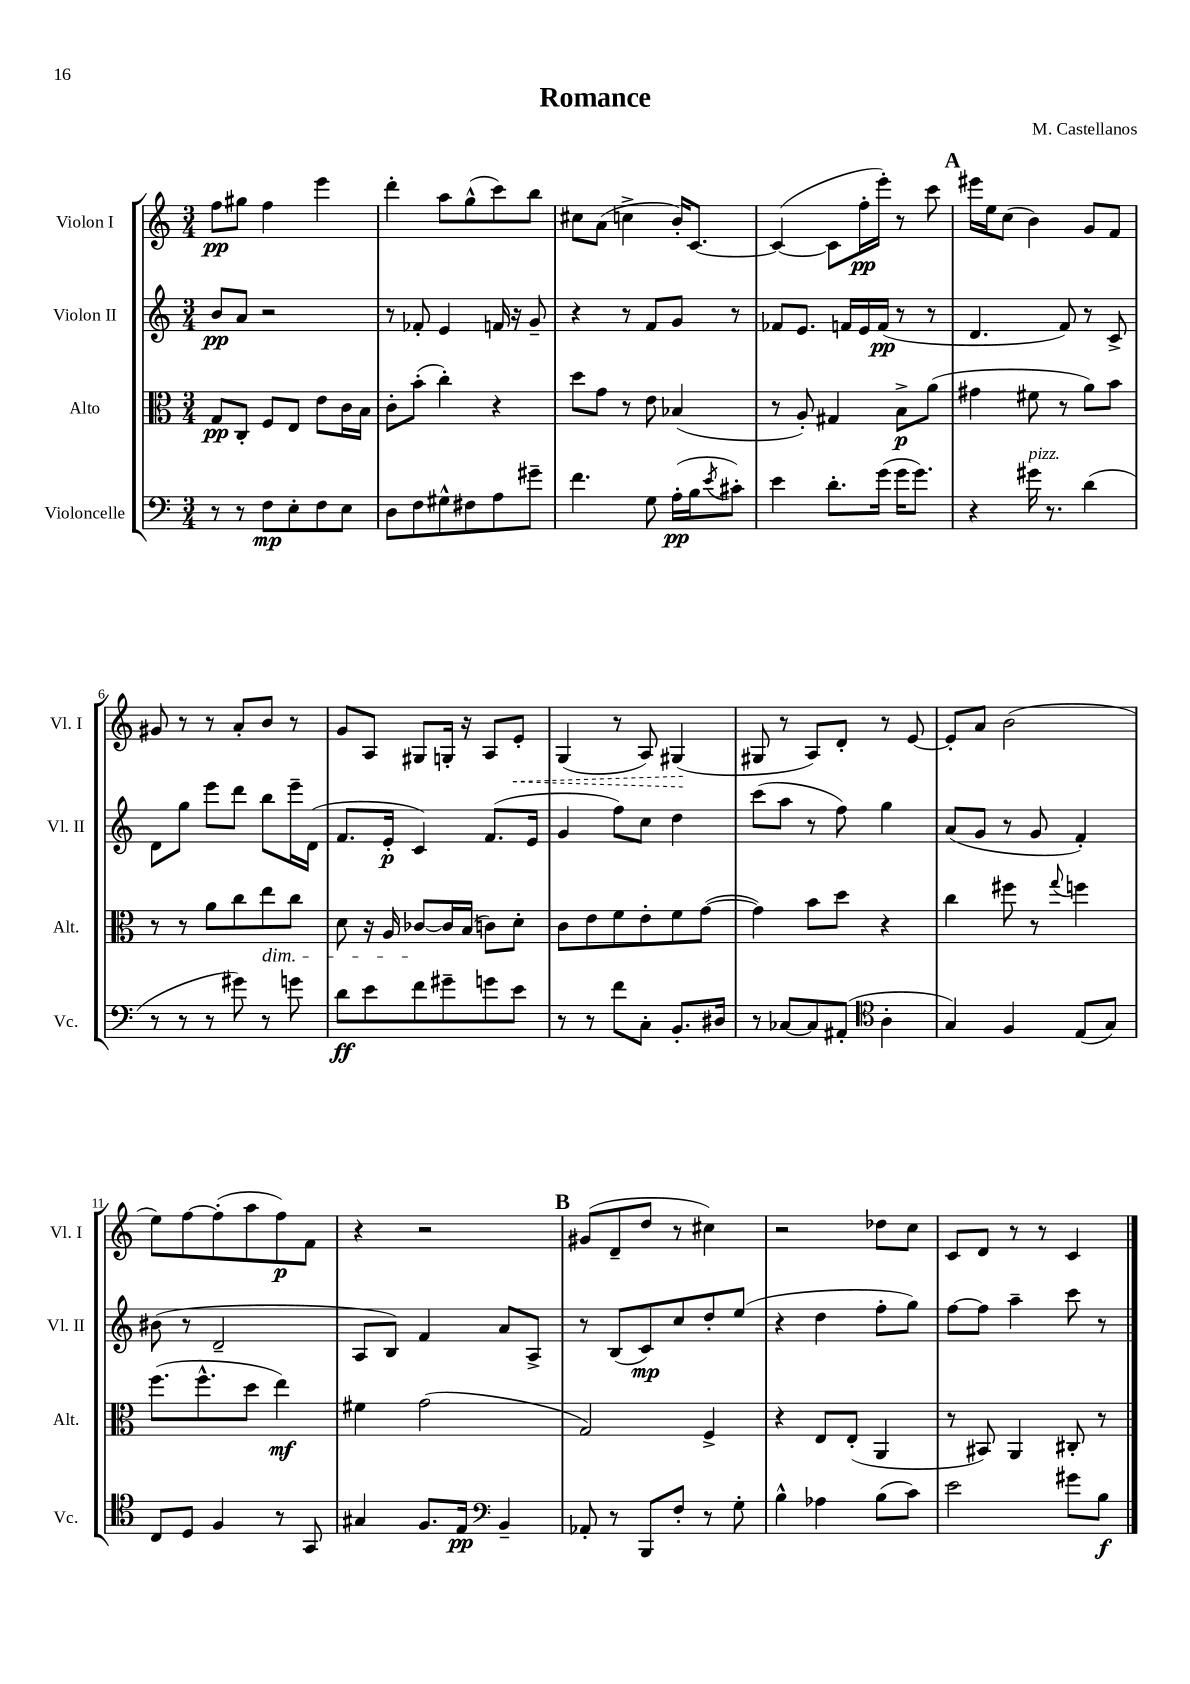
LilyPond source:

\header { title = "Romance" composer = "M. Castellanos" }
<<
\new StaffGroup <<
\new Staff = "s0" \with { instrumentName = "Violon I" shortInstrumentName = "Vl. I" } {
    \clef treble \key c \major \numericTimeSignature \time 3/4
    f''8\pp gis''8 f''4 e'''4 |
    d'''4-. a''8 g''8-^( c'''8) b''8 |
    cis''8 a'8( c''4-> b'16-.) c'8.~ |
    c'4~( c'8 f''16-.\pp e'''16-.) r8 c'''8 |
    \mark \markup { \bold "A" } eis'''16 e''16 c''8( b'4) g'8 f'8 |
    gis'8 r8 r8 a'8-. b'8 r8 |
    g'8 a8 gis8 g16-. r16 a8 \once \override Hairpin.style = #'dashed-line e'8-.\< |
    g4( r8 a8) gis4\!( |
    gis8 r8 a8) d'8-. r8 e'8~ |
    e'8-. a'8 b'2( |
    e''8) f''8~ f''8-.( a''8 f''8\p) f'8 |
    r4 r2 |
    \mark \markup { \bold "B" } gis'8( d'8-- d''8 r8 cis''4) |
    r2 des''8 c''8 |
    c'8 d'8 r8 r8 c'4 \bar "|." |
}
\new Staff = "s1" \with { instrumentName = "Violon II" shortInstrumentName = "Vl. II" } {
    \clef treble \key c \major \numericTimeSignature \time 3/4
    b'8\pp a'8 r2 |
    r8 fes'8-. e'4 f'16 r16 g'8-- |
    r4 r8 f'8 g'8 r8 |
    fes'8 e'8. f'16 e'16 f'16\pp( r8 r8 |
    \mark \markup { \bold "A" } d'4. f'8) r8 c'8-> |
    d'8 g''8 e'''8 d'''8 b''8 e'''16-- d'16( |
    f'8. e'16-.\p c'4) f'8.( e'16 |
    g'4 f''8) c''8 d''4 |
    c'''8( a''8 r8 f''8) g''4 |
    a'8( g'8 r8 g'8 f'4-.) |
    bis'8( r8 d'2-- |
    a8 b8) f'4 a'8 a8-> |
    \mark \markup { \bold "B" } r8 b8( c'8\mp) c''8 d''8-. e''8( |
    r4 d''4 f''8-. g''8) |
    f''8~ f''8 a''4-- c'''8 r8 \bar "|." |
}
\new Staff = "s2" \with { instrumentName = "Alto" shortInstrumentName = "Alt." } {
    \clef alto \key c \major \numericTimeSignature \time 3/4
    g8\pp c8-. f8 e8 e'8 c'16 b16 |
    c'8-. b'8-.( c''4-.) r4 |
    d''8 g'8 r8 e'8 bes4( |
    r8 a8-.) gis4 b8->\p a'8( |
    \mark \markup { \bold "A" } gis'4 fis'8 r8 a'8) b'8 |
    r8 r8 a'8 c''8 e''8\dim c''8 |
    d'8 r16 a16 ces'8~\! ces'16 b16( c'8) d'8-. |
    c'8 e'8 f'8 e'8-. f'8 g'8~( |
    g'4) b'8 d''8 r4 |
    c''4 fis''8 r8 \appoggiatura { g''8 } f''4 |
    f''8.( f''8.-^ d''8 e''4\mf) |
    fis'4 g'2( |
    \mark \markup { \bold "B" } g2) f4-> |
    r4 e8 e8-.( a,4 |
    r8 bis,8) a,4 cis8-. r8 \bar "|." |
}
\new Staff = "s3" \with { instrumentName = "Violoncelle" shortInstrumentName = "Vc." } {
    \clef bass \key c \major \numericTimeSignature \time 3/4
    r8 r8 f8\mp e8-. f8 e8 |
    d8 f8 gis8-^ fis8 a8 gis'8-- |
    f'4. g8 a16-.\pp( b16 \acciaccatura { e'8 } cis'8-.) |
    e'4 d'8.-. g'16( g'16 g'8.) |
    \mark \markup { \bold "A" } r4 gis'16^\markup { \italic "pizz." } r8. d'4( |
    r8 r8 r8 gis'8) r8 g'8 |
    d'8\ff e'8 f'8 gis'8-- g'8 e'8 |
    r8 r8 f'8 c8-. b,8.-. dis16 |
    r8 ces8~ ces8 ais,8-.( \clef tenor a4-. |
    g4) f4 e8( g8) |
    c8 d8 f4 r8 g,8 |
    gis4 f8. e16\pp \clef bass b,4-- |
    \mark \markup { \bold "B" } aes,8-. r8 b,,8 f8-. r8 g8-. |
    b4-^ aes4 b8( c'8) |
    e'2 gis'8 b8\f \bar "|." |
}
>>
>>
